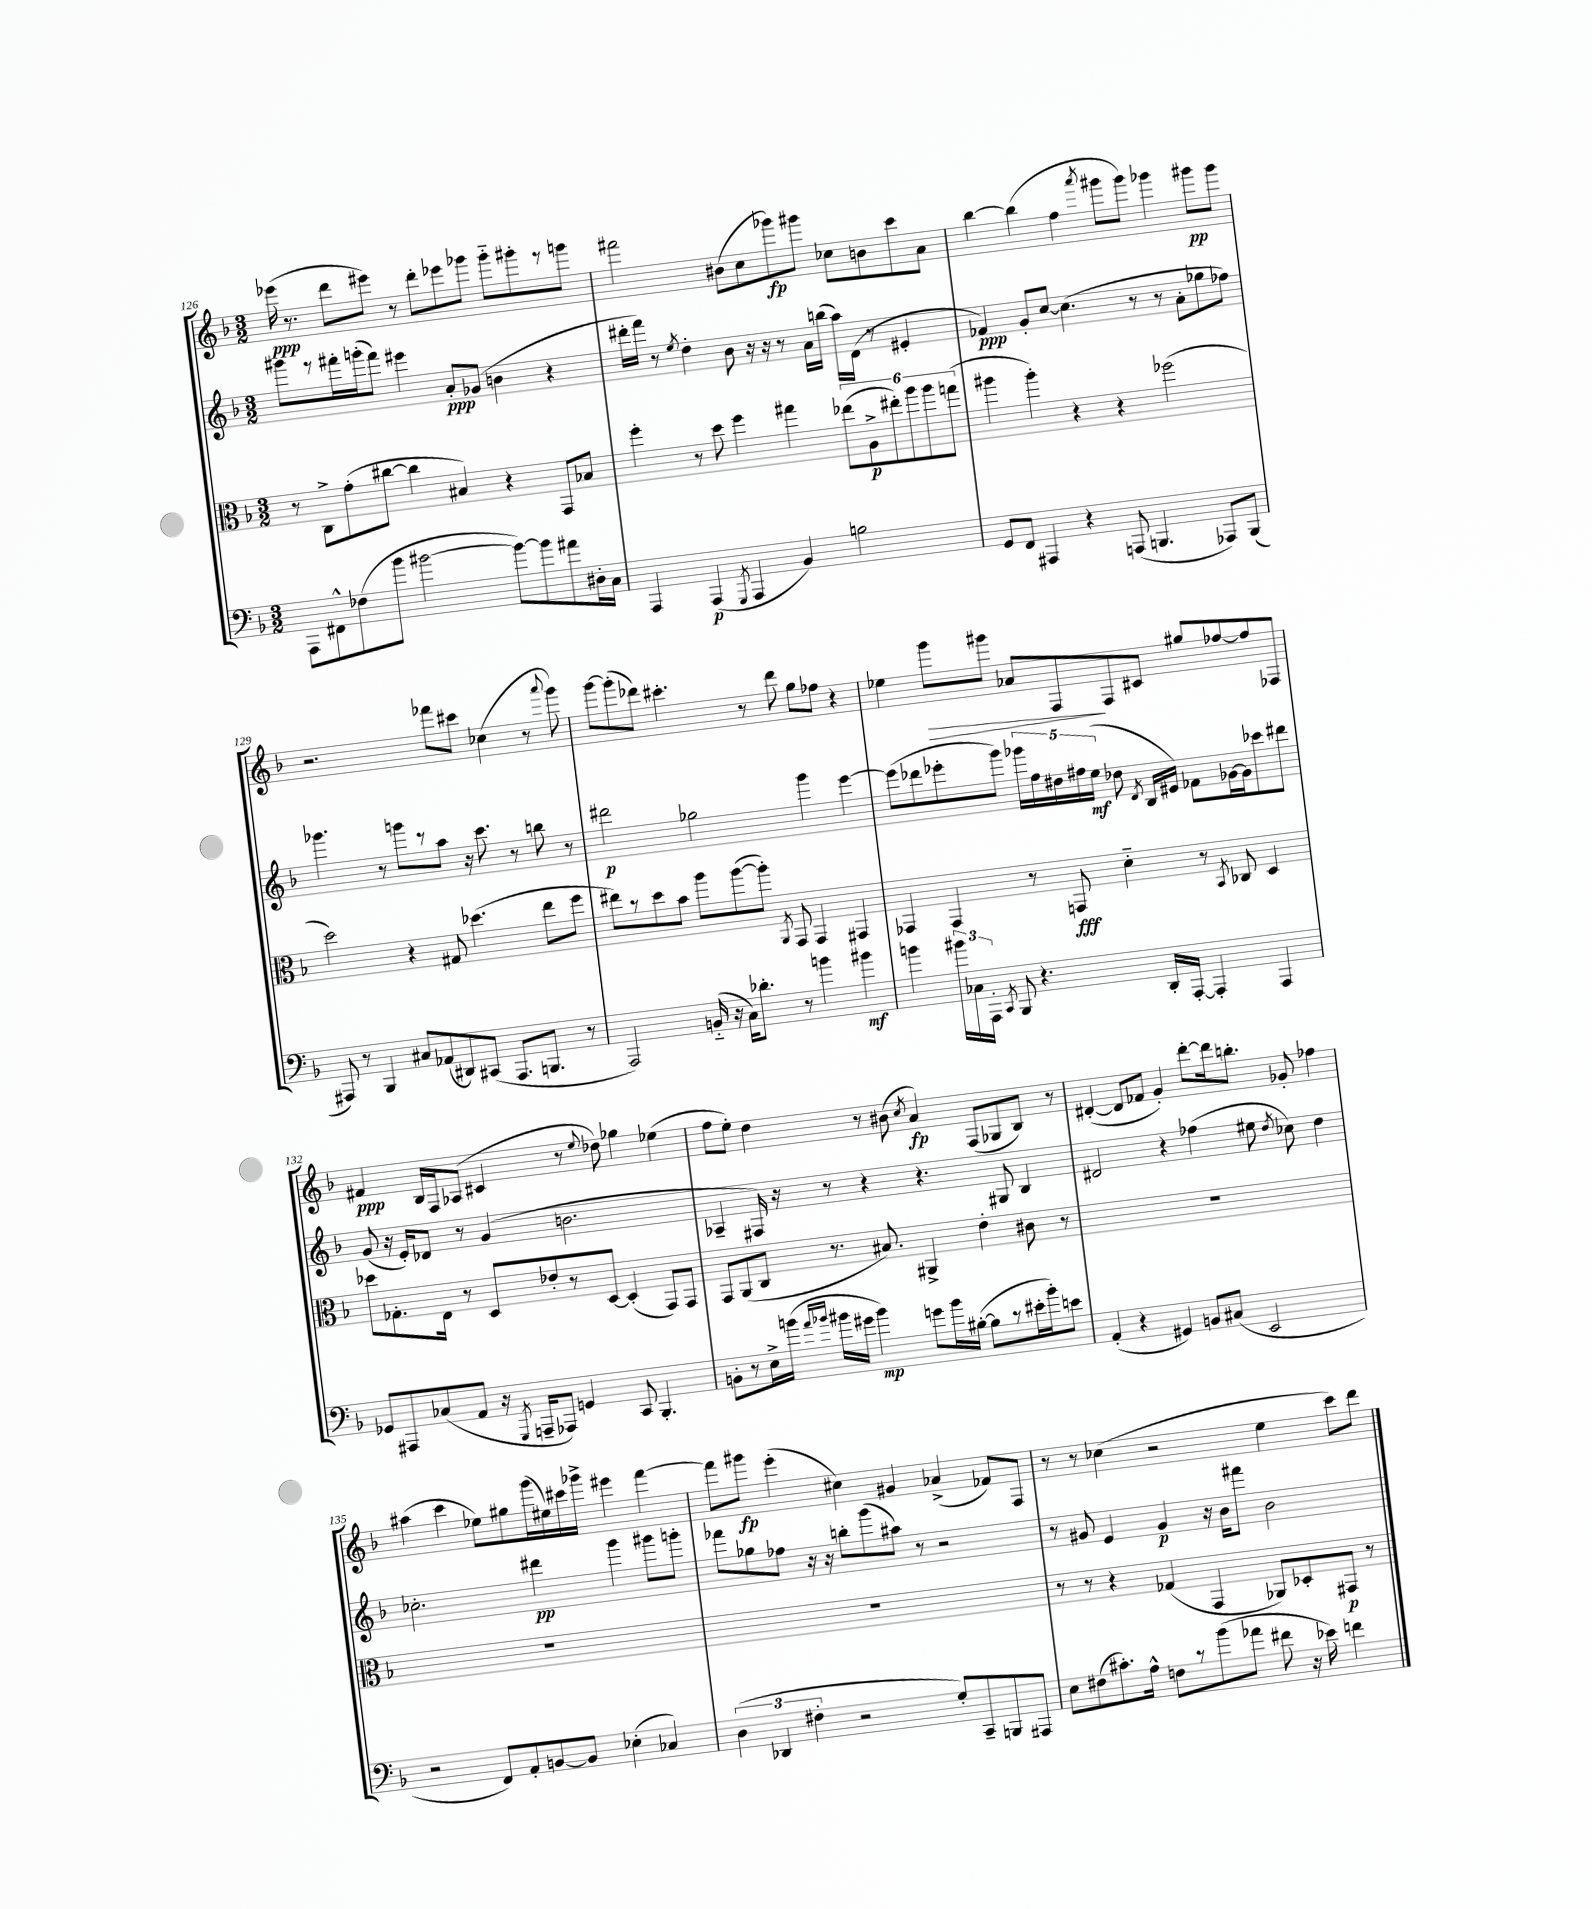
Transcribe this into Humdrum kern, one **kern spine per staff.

**kern	**dynam	**kern	**dynam	**kern	**dynam	**kern	**dynam
*part4	*part4	*part3	*part3	*part2	*part2	*part1	*part1
*staff4	*staff4	*staff3	*staff3	*staff2	*staff2	*staff1	*staff1
*clefF4	*	*clefC3	*	*clefG2	*	*clefG2	*
*k[b-]	*	*k[b-]	*	*k[b-]	*	*k[b-]	*
*M3/2	*	*M3/2	*	*M3/2	*	*M3/2	*
=126	=126	=126	=126	=126	=126	=126	=126
8AAA\L	.	8r	.	8ggg#X\L	.	(16eee-X\	ppp
.	.	.	.	.	.	8.r	.
8FF#X^^\	.	8C^\L	.	8r	.	.	.
(8F-X\	.	(8g'\	.	16fff#X'\L	.	8ddd\L	.
.	.	.	.	(16gggn'\J	.	.	.
8b-\J	.	[8cc#X\J	.	8fff#\J)	.	8eee#X\J)	.
[2b#X\	.	4cc#\]	.	4eee#X\	.	8r	.
.	.	.	.	.	.	8ddd'\L	.
.	.	4B#X/)	.	8a'/L	ppp	8eee-X\	.
.	.	.	.	(8g-X/J	.	8ggg-X\J	.
8b#\L_)	.	4r	.	4bn\	.	8ggg-\L	.
8b#\]	.	.	.	.	.	8ggg#X'\	.
8a#X\	.	8GG/L	.	4r	.	8r	.
16D#X'\L	.	8B-X/J	.	.	.	8gggn\J	.
16C\JJ	.	.	.	.	.	.	.
=127	=127	=127	=127	=127	=127	=127	=127
4AAA/	.	4ff'\	.	16ddd#X'\LL	.	2fff#X\	.
.	.	.	.	16fff\JJ)	.	.	.
.	.	.	.	8r	.	.	.
.	.	.	.	8qee/	.	.	.
(4AAA/	p	8r	.	4dd'\	.	.	.
.	.	8dd\	.	.	.	.	.
8qGGG/	.	.	.	.	.	.	.
4AAA/	.	4ff\	.	8b-\	.	(8b#X\L	.
.	.	.	.	16r	.	8cc\	.
.	.	.	.	16r	.	.	.
4BB-/)	.	4gg#X\	.	8r	.	8ggg-X\)	fp
.	.	.	.	16a\LL	.	8ggg#X\J	.
.	.	.	.	(16bbn\JJ	.	.	.
2Bn\	.	(12ee-X\L	.	16aa\LL)	.	8cc-X\L	.
.	.	.	.	(16d\JJ	.	.	.
.	.	12A^\	p	.	.	.	.
.	.	.	.	8r	.	8bn\	.
.	.	12ee#X'\)	.	.	.	.	.
.	.	12aa\	.	4e#X'/	.	8ccc\	.
.	.	12aa\	.	.	.	.	.
.	.	.	.	.	.	8a\J	.
.	.	(12ggn\J	.	.	.	.	.
=128	=128	=128	=128	=128	=128	=128	=128
8GG/L	.	4aa#X\	.	4f-X/)	ppp	[4bb-\	.
8FF/J	.	.	.	.	.	.	.
4AAA#X/	.	4aa#'\)	.	8g'/L	.	(4bb-\]	.
.	.	.	.	[8cc/J	.	.	.
4r	.	4r	.	(4.cc\]	.	4ff\	.
.	.	.	.	.	.	8qaaa/	.
(8AAAn/	.	4r	.	.	.	8ggg#X\L	.
4.BBBn/	.	.	.	8r	.	8ggg#\J)	.
.	.	(2ff-X\	.	8r	.	4ggg-X\	.
.	.	.	.	8a'\L	.	.	.
8AAA-X/L)	.	.	.	8gg-X\	.	8ggg#X\L	pp
(8BBB/J	.	.	.	8ff-X\J)	.	8ggg#\J	.
!!LO:LB:g=z
=129	=129	=129	=129	=129	=129	=129	=129
8AAA#X/)	.	2dd\)	.	4.ggg-X\	.	2.r	.
8r	.	.	.	.	.	.	.
4BBB-/	.	.	.	.	.	.	.
.	.	.	.	8r	.	.	.
8C#X/L	.	4r	.	8gggn\L	.	.	.
(8AA-X/	.	.	.	8r	.	.	.
8DD#X/)	.	8G#X/	.	8aa\J	.	8fff-X\L	.
(8CC#X/J	.	(4.dd-X\	.	16r	.	8ccc#X\J	.
.	.	.	.	8.ccc\	.	.	.
8.AAA#/L	.	.	.	.	.	(4cc-X\	.
.	.	.	.	8r	.	.	.
8.BBBn/J	.	.	.	.	.	.	.
.	.	8ee\L	.	8bbn\	.	8r	.
.	.	.	.	.	.	8qqaaa/	.
8r	.	8ff\J	.	8r	.	8ggg\)	.
=130	=130	=130	=130	=130	=130	=130	=130
2AAA/)	.	8ee#X\L)	.	2ddd#X\	p	[8ggg\L	.
.	.	8r	.	.	.	(8ggg'\]	.
.	.	8dd\	.	.	.	8ddd-X\J)	.
.	.	8b-\J	.	.	.	4.ccc#X'\	.
(16BBn/	.	8aa\L	.	2gg-X\	.	.	.
16r	.	.	.	.	.	.	.
16C\KL)	.	([8aa\	.	.	.	.	.
8.d-X'\J	.	.	.	.	.	.	.
.	.	8aa'\J])	.	.	.	8r	.
.	.	8qAA/	.	.	.	.	.
8r	.	8GG/	.	.	.	8ddd-\	.
4bn\	.	4GG/	.	4ggg\	.	8gg\L	.
.	.	.	.	.	.	8ff-X\J	.
4b#X\	mf	4GG#X/	.	[4eee\	.	4r	.
=131	=131	=131	=131	=131	=131	=131	=131
4bn\	.	4GG-X/	.	(8eee\L]	.	4ee-X\	.
.	.	.	.	8ddd-X\	.	.	.
!	!	!	!	!	!	!	!LO:HP:b
24b#X\LL	.	4GG-/	.	8eee-X'\	.	8ggg\L	>
24C-X\	.	.	.	.	.	.	.
24AAA'\JJ	.	.	.	.	.	.	.
8qCC/	.	.	.	.	.	.	.
8BBB-/	.	.	.	8ggg\J)	.	8ggg#X\J	.
4.r	.	8r	.	20ggg-X\LL	.	8a-X/L	.
.	.	.	.	20ff\	.	.	.
.	.	.	.	20dd#X\	.	.	.
.	.	8GGn/	fff	.	.	8F/	.
.	.	.	.	20ff#X\	.	.	.
.	.	.	.	(20ee\JJ	mf	.	.
.	.	4d\	.	8dd-X\	.	8F/	]
.	.	.	.	8qd/	.	.	.
16DD'/LL	.	.	.	16B-/LL	.	8c#X/J	.
[16AAA'/JJ	.	.	.	16e#X/JJ)	.	.	.
4AAA'/]	.	8r	.	8f-X\L	.	8gg#X/L	.
.	.	8qBB-/	.	.	.	.	.
.	.	8C-X/	.	[16g-X\L	.	[8ff-X/	.
.	.	.	.	16g-\J]	.	.	.
4AAA/	.	4D/	.	8ccc-X\	.	8ff-/]	.
.	.	.	.	8ddd#X\J	.	8F-X/J	.
!!LO:LB:g=z
=132	=132	=132	=132	=132	=132	=132	=132
8GG-X/L	.	8dd-X\L	.	(8g/	.	4f#X/	ppp
8AAA#X/	.	8.G-X'\	.	16r	.	.	.
.	.	.	.	16e'/KL)	.	.	.
(8C-X/	.	.	.	8d-X/J	.	16B-/LL	.
.	.	16E\Jk	.	.	.	16F/J	.
8AA/J	.	8r	.	8r	.	(8A-X/J	.
16r	.	8D/L	.	(4g/	.	4c#X/	.
8qGGG/	.	.	.	.	.	.	.
16AAAn~/KL	.	.	.	.	.	.	.
8AAA-X/J)	.	8e-X'/	.	.	.	.	.
4GGn/	.	8r	.	2.bn\	.	8r	.
.	.	.	.	.	.	8qqee/	.
.	.	[8D/J	.	.	.	8dd-X\)	.
8CC/	.	(4D'/]	.	.	.	4gg-X\	.
4.BBB-'/	.	.	.	.	.	.	.
.	.	8GG/L)	.	.	.	(4ee-X\	.
.	.	8GG/J	.	.	.	.	.
=133	=133	=133	=133	=133	=133	=133	=133
8BBn'\L	.	8GG/L	.	4A-X~/	.	8ff\L	.
8r	.	(8AA/	.	.	.	8ee'\J)	.
16E^\L	.	8C/J	.	16F#X/)	.	4dd\	.
(16bn\JJ	.	.	.	16r	.	.	.
16qqa/LL	.	.	.	.	.	.	.
16qqb-X/JJ	.	.	.	.	.	.	.
16b#X\LL	.	8.r	.	8r	.	.	.
16g#X\JJ	.	.	.	.	.	.	.
4b#\)	mp	.	.	4r	.	8r	.
.	.	8.B#X/)	.	.	.	.	.
.	.	.	.	.	.	(8b#X\	.
.	.	.	.	.	.	8qcc/	.
8gn\L	.	4AA#X^/	.	4.r	.	4a/)	fp
16b#\L	.	.	.	.	.	.	.
([16B#X'\JJ	.	.	.	.	.	.	.
8B#\L]	.	4e'\	.	.	.	(8F/L	.
8r	.	.	.	8G#X/	.	8G-X/	.
16e#X'\L	.	8c#X\	.	4B-/	.	8B-/J)	.
16b#'\J)	.	.	.	.	.	.	.
8en\J	.	8r	.	.	.	8r	.
=134	=134	=134	=134	=134	=134	=134	=134
(4AA'/	.	1.r	.	2d#X/	.	([4d#X'/	.
4r	.	.	.	.	.	8d#/L]	.
.	.	.	.	.	.	8f-X/J	.
4GG#X/)	.	.	.	4r	.	4g'/)	.
8BBn/L	.	.	.	(4ff-X\	.	[8ddd'\L	.
(8C#X/J	.	.	.	.	.	16ddd\k]	.
.	.	.	.	.	.	8.bbn'\J	.
2EE/	.	.	.	8ee#X\	.	.	.
.	.	.	.	8qdd/	.	.	.
.	.	.	.	8cc-X\)	.	8g-X'/	.
.	.	.	.	4dd\	.	4ff-X\	.
!!LO:LB:g=z
=135	=135	=135	=135	=135	=135	=135	=135
2r	.	1.r	.	2.cc-X'\	.	(4aa#X\	.
.	.	.	.	.	.	4ccc\	.
8FF/L)	.	.	.	.	.	8ee-X\L)	.
8AA'/	.	.	.	.	.	8gg#X\	.
[8BBn/	.	.	.	4ddd#X\	pp	(16ggg\L	.
.	.	.	.	.	.	16ee#X\)	.
8BB/J]	.	.	.	.	.	16ccc#X\	.
.	.	.	.	.	.	16ggg-X^\JJ	.
(4E-X'\	.	.	.	4ggg\	.	4eee#X\	.
4C-X/)	.	.	.	8ggg#X\L	.	[4fff\	.
.	.	.	.	8gggn'\J	.	.	.
=136	=136	=136	=136	=136	=136	=136	=136
(6D\	.	1.r	.	8fff-X\L	.	8fff\L]	.
.	.	.	.	8gg-X\	.	8ggg#X\J	fp
6DD-X/	.	.	.	.	.	.	.
.	.	.	.	8ff-X\J	.	(4eee'\	.
6F#X'\	.	.	.	.	.	.	.
.	.	.	.	16r	.	.	.
.	.	.	.	16r	.	.	.
2r	.	.	.	8bbn'\L	.	4cc#X\)	.
.	.	.	.	(8ggg\	.	.	.
.	.	.	.	8aa#X\J)	.	4g#X/	.
.	.	.	.	8r	.	.	.
8G'/L)	.	.	.	2r	.	(4a-X^/	.
8CC~/	.	.	.	.	.	.	.
8BBBn/	.	.	.	.	.	8f-X/L)	.
8AAA#X/J	.	.	.	.	.	8F/J	.
=137	=137	=137	=137	=137	=137	=137	=137
8E\L	.	8r	.	8r	.	8r	.
(8F#X\	.	8r	.	8g#X/	.	8r	.
8.c#X'\)	.	4r	.	4e/	.	(4cc-X\	.
16A^^\Jk	.	.	.	.	.	.	.
8Fn\L	.	(4G-X/	.	4g#/	p	2r	.
8r	.	.	.	.	.	.	.
(8b-\	.	4GG/	.	16r	.	.	.
.	.	.	.	16b-\KL	.	.	.
8a-X\J	.	.	.	8fff#X\J	.	.	.
8f#X\	.	8AA-X/L)	.	2b-\	.	4ee\	.
16r	.	8D-X'/	.	.	.	.	.
16e-X\)	.	.	.	.	.	.	.
4fn\	.	8GG#X/J	p	.	.	8ccc\L)	.
.	.	8r	.	.	.	8ddd\J	.
==	==	==	==	==	==	==	==
*-	*-	*-	*-	*-	*-	*-	*-
